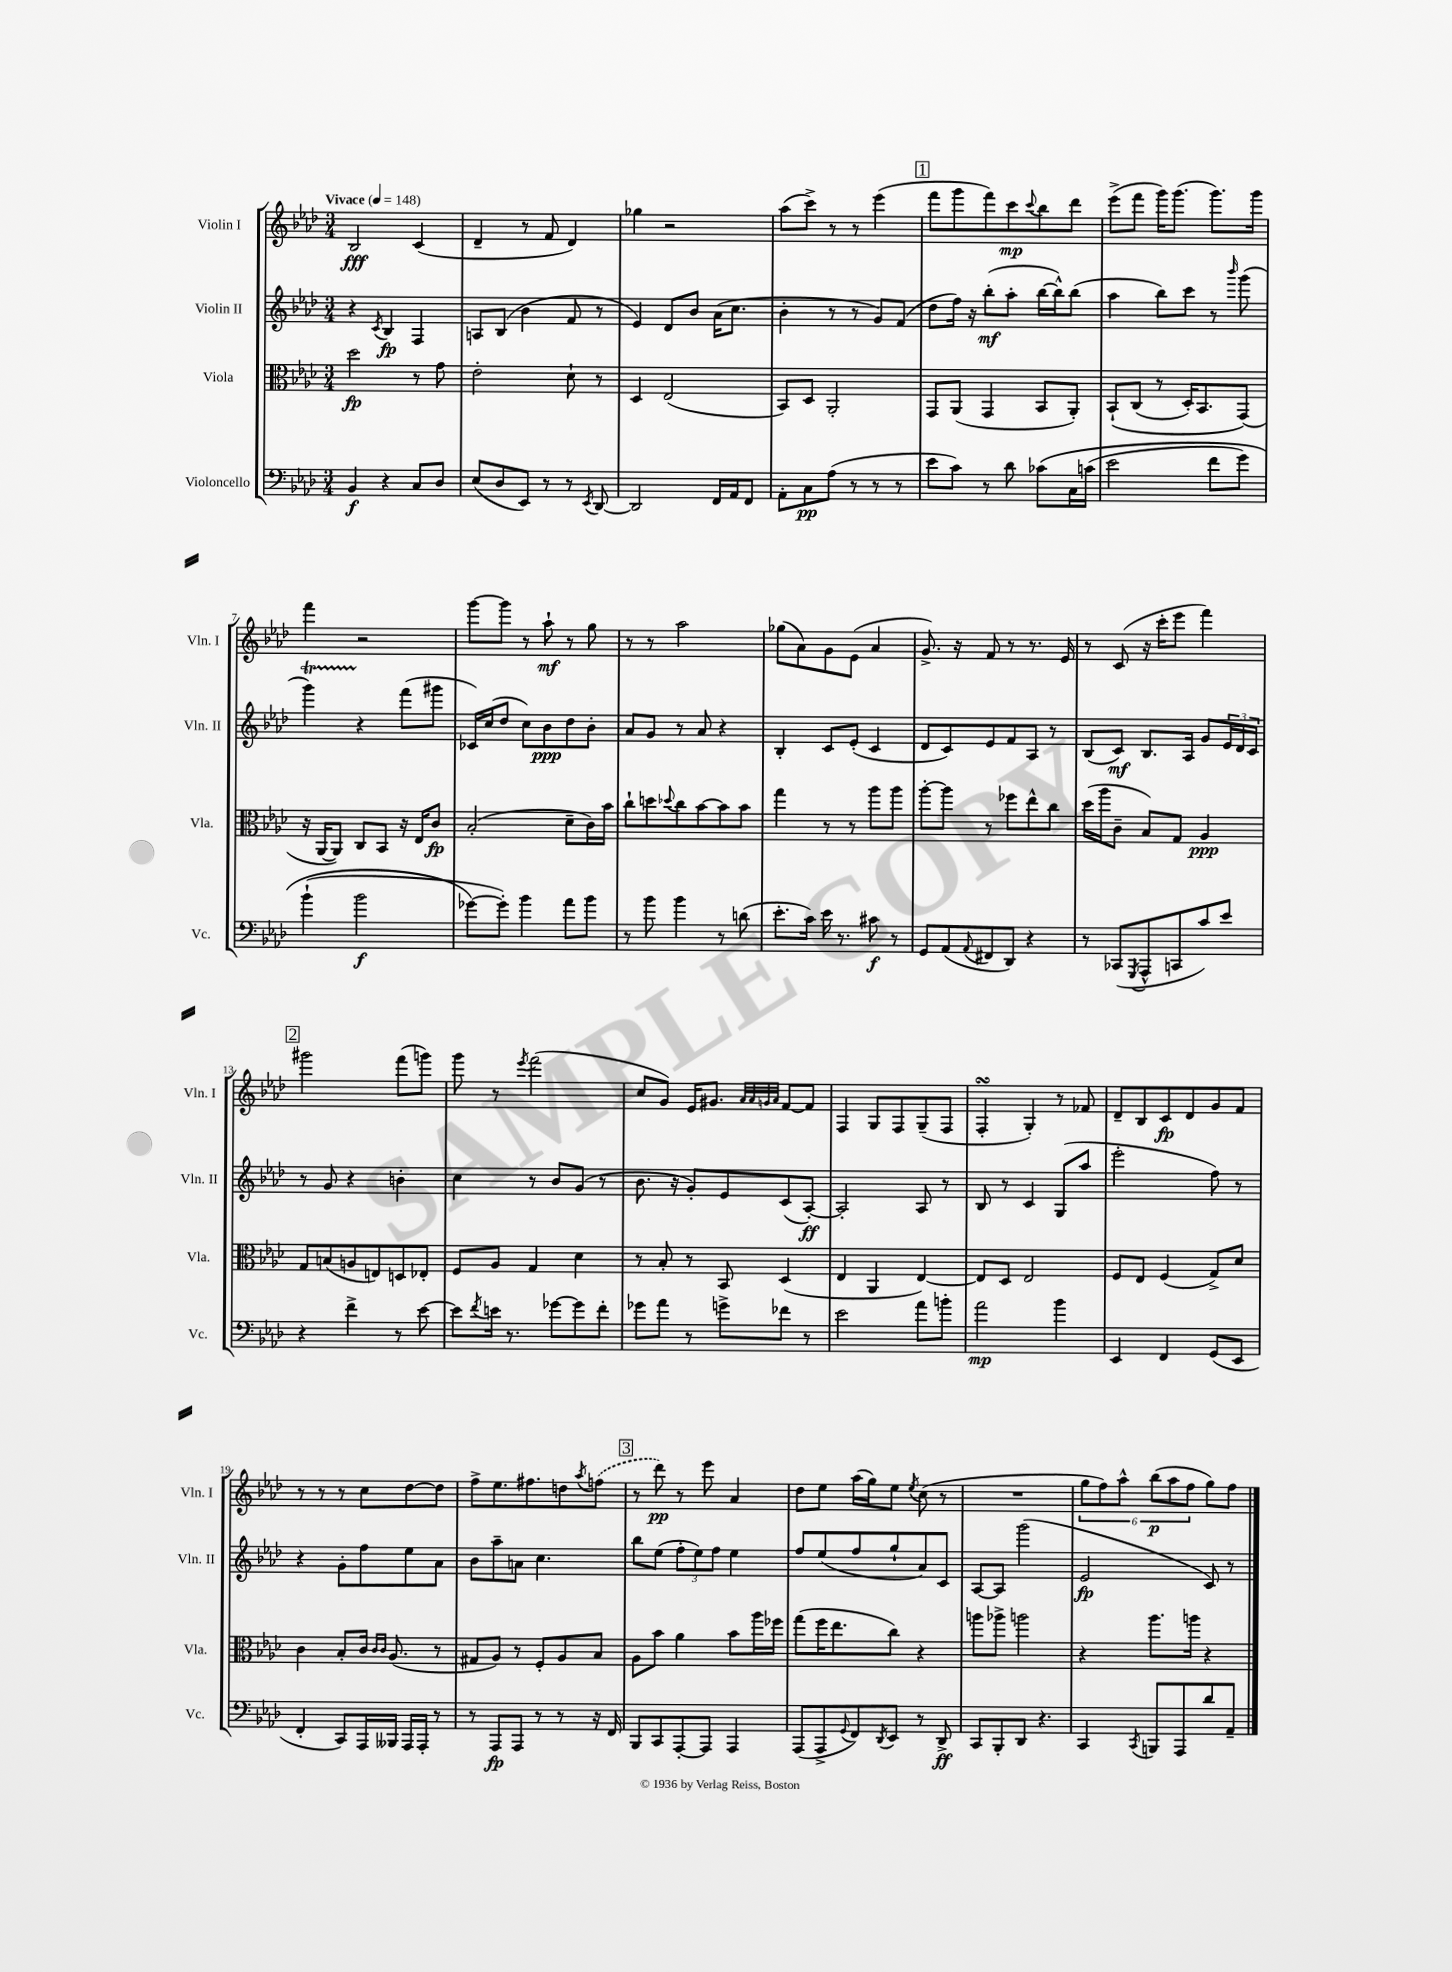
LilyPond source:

<<
\new StaffGroup <<
\new Staff = "s0" \with { instrumentName = "Violin I" shortInstrumentName = "Vln. I" } {
    \clef treble \key aes \major \numericTimeSignature \time 3/4 \tempo "Vivace" 4 = 148
    bes2\fff c'4( |
    des'4-- r8 f'8 des'4) |
    ges''4 r2 |
    aes''8( c'''8->) r8 r8 ees'''4( |
    \mark \markup { \box "1" } f'''8 g'''8 f'''8) c'''8\mp \appoggiatura { c'''8 } bes''8 des'''8 |
    ees'''8->( f'''8 g'''16) g'''8.( g'''8.) g'''16 |
    f'''4 r2 |
    g'''8~ g'''8 r8 aes''8-!\mf r8 g''8 |
    r8 r8 aes''2 |
    ges''8( aes'8) g'8 ees'8( aes'4 |
    g'8.->) r16 f'8 r8 r8. ees'16 |
    r8 c'8( r16 c'''16-. ees'''8 f'''4) |
    \mark \markup { \box "2" } gis'''2 f'''8( g'''8) |
    g'''8 r8 \acciaccatura { ees'''8 } f'''2( |
    c''8 g'8) ees'16 gis'8. \grace { aes'32 aes'32 g'32 aes'32 } f'8~ f'8 |
    f4 g8 f8 g8--( f8 |
    f4-.\turn g4-.) r8 fes'8 |
    des'8-- bes8 c'8\fp des'8 g'8 f'8 |
    r8 r8 r8 c''8 des''8~ des''8 |
    f''8-> ees''8. fis''8. d''8 \acciaccatura { aes''8 } \once \slurDashed f''8( |
    \mark \markup { \box "3" } r8 des'''8\pp) r8 ees'''8 aes'4 |
    des''8 ees''8 aes''16( g''16) ees''8 \acciaccatura { ees''8 } c''8( r8 |
    R2. |
    \tuplet 6/4 { g''8 f''8) aes''8-^ bes''8\p( aes''8 f''8 } g''8) f''8 \bar "|." |
}
\new Staff = "s1" \with { instrumentName = "Violin II" shortInstrumentName = "Vln. II" } {
    \clef treble \key aes \major \numericTimeSignature \time 3/4
    r4 \acciaccatura { c'8 } bes4\fp f4 |
    a8 bes8( bes'4 f'8 r8 |
    ees'4) des'8 bes'8 aes'16( c''8. |
    bes'4-. r8 r8 g'8) f'8( |
    \mark \markup { \box "1" } des''8 f''16) r16 bes''8-.\mf( aes''8-. bes''16~ bes''16-^) bes''8( |
    aes''4 bes''8) c'''8 r8 \grace { bes'''16 } g'''8( |
    g'''4\startTrillSpan) r4\stopTrillSpan f'''8( gis'''8 |
    ces'16) c''16( des''8 c''8) bes'8\ppp des''8 bes'8-. |
    aes'8 g'8 r8 aes'8 r4 |
    bes4-. c'8 ees'8-.( c'4 |
    des'8 c'8) ees'8 f'8 aes8 r8 |
    bes8( c'8\mf) bes8. aes16 g'8 \tuplet 3/2 { ees'16 des'16 c'16 } |
    \mark \markup { \box "2" } r8 g'8 r4 b'4-. |
    c''4 r8 bes'8 g'8( r8 |
    bes'8. r16 g'8-.) ees'8 c'8( aes8~-.\ff) |
    aes2-. aes8 r8 |
    bes8 r8 c'4 g8( aes''8 |
    ees'''2-. f''8) r8 |
    r4 g'8-. f''8 ees''8 aes'8 |
    bes'8 aes''8-- a'8 c''4. |
    \mark \markup { \box "3" } bes''8 ees''8( \tuplet 3/2 { f''8-. ees''8) f''8 } ees''4 |
    f''8 ees''8( f''8 g''8-! aes'8) c'8 |
    aes8~ aes8 g'''2( |
    ees'2\fp c'8) r8 \bar "|." |
}
\new Staff = "s2" \with { instrumentName = "Viola" shortInstrumentName = "Vla." } {
    \clef alto \key aes \major \numericTimeSignature \time 3/4
    des''2\fp r8 g'8 |
    ees'2-. des'8-! r8 |
    des4 ees2( |
    bes,8) des8 aes,2-. |
    \mark \markup { \box "1" } g,8 aes,8( g,4 bes,8 aes,8-.) |
    bes,8-!\( c8( r8 des16-.) bes,8. g,8(\) |
    r16 aes,16~ aes,8) c8 bes,8 r16 ees16 c'8\fp |
    bes2-.( des'8-- c'16) bes'16 |
    c''8-! d''8 \appoggiatura { des''8 } c''8 bes'8~ bes'8 bes'8 |
    g''4 r8 r8 aes''8 aes''8 |
    aes''8~-. aes''8 r8 fes''8 ees''8-^ c''8 |
    des''16( aes''16 c'8-- bes8) g8 aes4\ppp |
    \mark \markup { \box "2" } g8 b8( a8 e8) d8 ees8-. |
    f8 aes8 g4 des'4 |
    r8 bes8-. r8 bes,8 des4( |
    ees4 aes,4 ees4~) |
    ees8 des8 ees2 |
    f8 ees8 f4( g8->) des'8 |
    c'4 bes8-. c'16 \grace { c'16 c'16 } aes8.( r8 |
    gis8 aes8) r8 f8-. aes8 bes8 |
    \mark \markup { \box "3" } aes8 bes'8 aes'4 bes'8 aes''16 fes''16 |
    g''8( f''16 ees''8. c''8) r4 |
    a''8 aes''8-> a''2 |
    r4 aes''8. a''16 r4 \bar "|." |
}
\new Staff = "s3" \with { instrumentName = "Violoncello" shortInstrumentName = "Vc." } {
    \clef bass \key aes \major \numericTimeSignature \time 3/4
    bes,4\f r4 c8 des8 |
    ees8( des8 ees,8) r8 r8 \acciaccatura { ees,8 } des,8~ |
    des,2 f,16 aes,16 f,8 |
    aes,8-. c8\pp aes8( r8 r8 r8 |
    \mark \markup { \box "1" } ees'8 c'8) r8 des'8 ces'8\( c16 c'16( |
    ees'2 f'8 g'8) |
    bes'4-!( bes'2\f |
    ges'8~\) ges'8-.) bes'4 aes'8 bes'8 |
    r8 bes'8 bes'4 r8 d'8( |
    ees'8.-. c'16) ees'16 r8. cis'8\f r8 |
    g,8 aes,8( \appoggiatura { aes,8 } fis,8 des,8) r4 |
    r8 ces,8( \acciaccatura { g,,8 } aes,,8-^ c,8 c'8) ees'8 |
    \mark \markup { \box "2" } r4 f'4-> r8 ees'8~ |
    ees'8 \acciaccatura { f'8 } e'16 r8. ges'8~ ges'8 f'8-. |
    ges'8 aes'8 r8 g'8-> fes'8 r8 |
    ees'2 aes'8 b'8-. |
    aes'2\mp bes'4 |
    ees,4 f,4 g,8( ees,8 |
    f,4-. c,8) aes,,16 beses,,16 aes,,16 aes,,16-. r8 |
    r8 aes,,8\fp aes,,8 r8 r8 r16 f,16 |
    \mark \markup { \box "3" } bes,,8 c,8 aes,,8~-. aes,,8 aes,,4 |
    aes,,8( aes,,8-> \appoggiatura { g,8 } f,8) \acciaccatura { des,8 } ees,8 r8 des,8->\ff |
    c,8 bes,,8-. des,8 r4. |
    c,4 \acciaccatura { c,8 } b,,8 aes,,8 des'8 aes,8-- \bar "|." |
}
>>
>>
